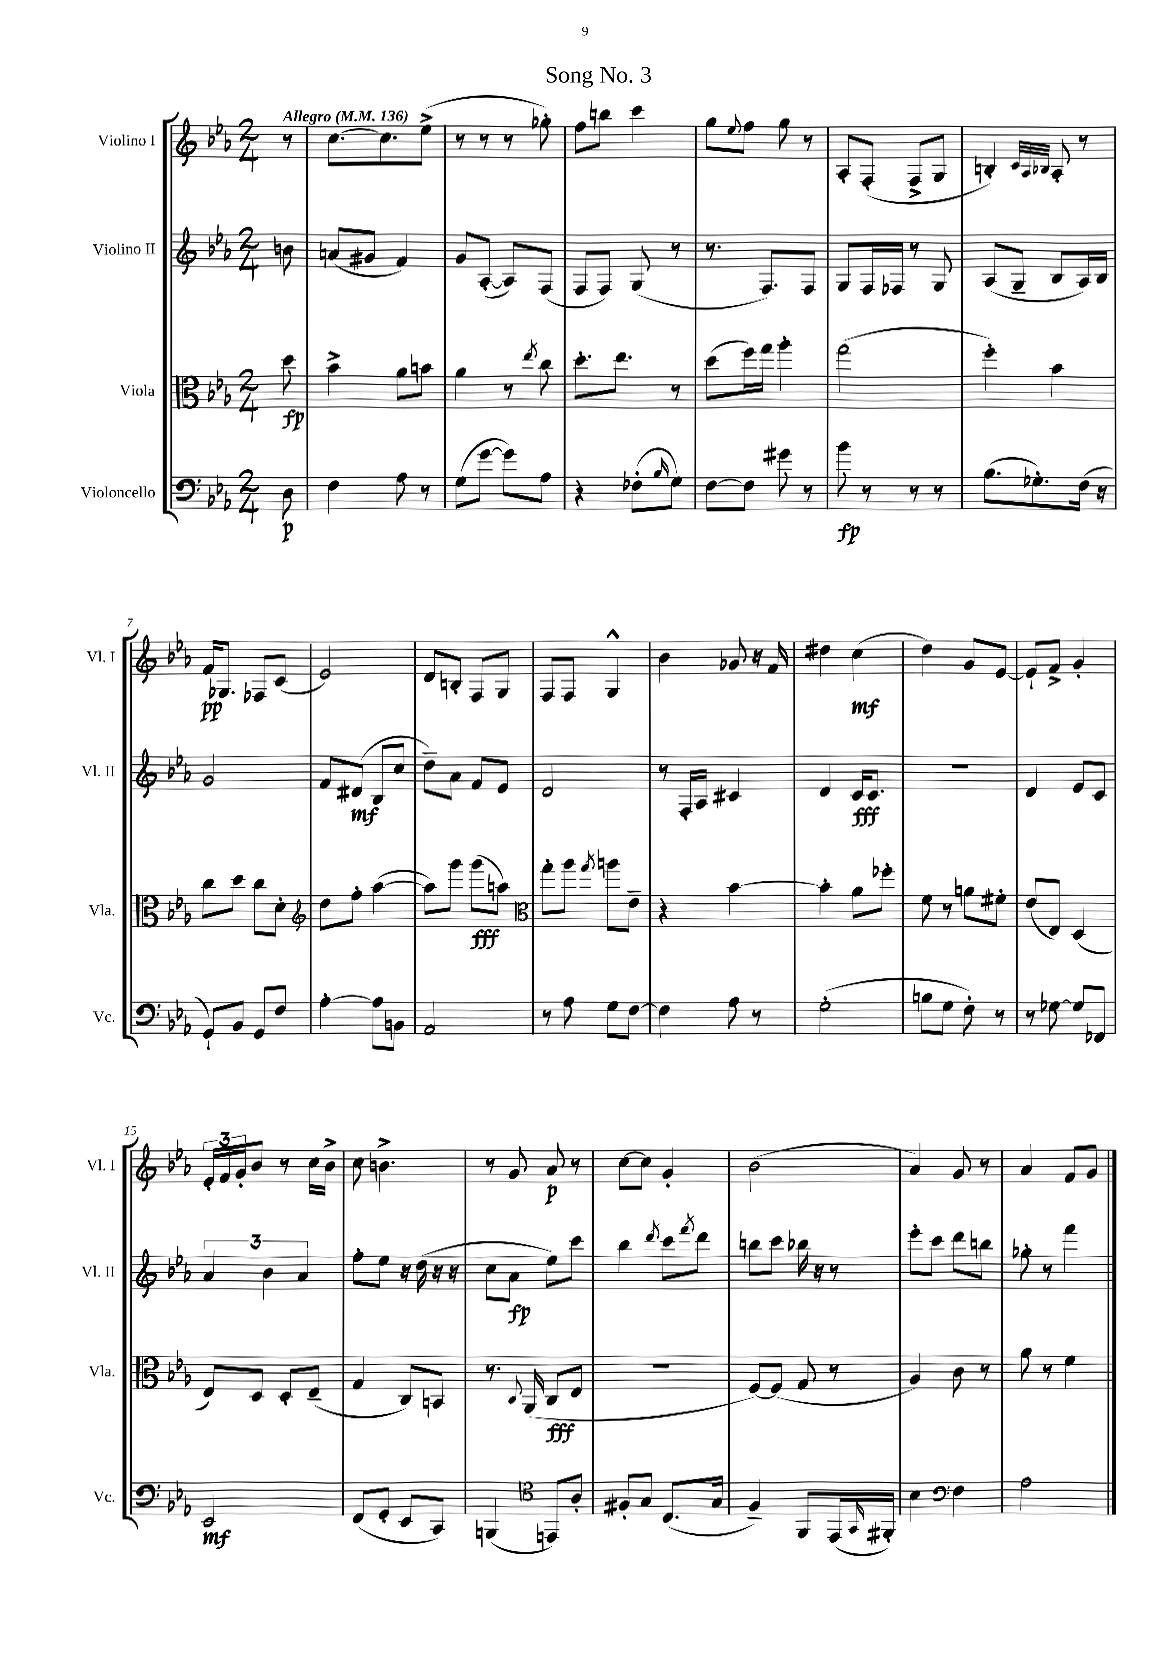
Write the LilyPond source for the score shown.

\header { title = "Song No. 3" }
<<
\new StaffGroup <<
\new Staff = "s0" \with { instrumentName = "Violino I" shortInstrumentName = "Vl. I" } {
    \clef treble \key ees \major \numericTimeSignature \time 2/4 \partial 8 \tempo "Allegro" 4 = 136
    r8 |
    c''8.~ c''8. ees''8->( |
    r8 r8 r8 ges''8-.) |
    f''8 b''8 c'''4 |
    g''8 \appoggiatura { ees''8 } f''8 g''8 r8 |
    aes8-. f8-.( f8-> g8 |
    b4-.) \grace { c'32 aes32 bes32 } aes8-. r8 |
    f'16\pp ges8. fes8 c'8( |
    ees'2) |
    d'8 b8-. f8 g8 |
    f8 f8 g4-^ |
    bes'4 ges'8 r16 f'16 |
    dis''4 c''4\mf( |
    d''4) g'8 ees'8~ |
    ees'8-! f'8-> g'4-. |
    \tuplet 3/2 { ees'16-. f'16 g'16-. } bes'8 r8 c''16 bes'16-> |
    c''8 b'4.-> |
    r8 g'8 aes'8\p r8 |
    c''8~ c''8 g'4-. |
    bes'2( |
    aes'4) g'8 r8 |
    aes'4 f'8 g'8 \bar "|." |
}
\new Staff = "s1" \with { instrumentName = "Violino II" shortInstrumentName = "Vl. II" } {
    \clef treble \key ees \major \numericTimeSignature \time 2/4 \partial 8
    b'8 |
    a'8( gis'8 f'4) |
    g'8 aes8~-.( aes8) f8( |
    f8 f8) g8( r8 |
    r8. f8.) f8 |
    g8 f16 fes16 r8 g8 |
    aes8( g8-- bes8 aes16) bes16 |
    g'2 |
    f'8 dis'8\mf( bes8 c''8 |
    d''8--) aes'8 f'8 ees'8 |
    d'2 |
    r8 f16-. aes16 cis'4 |
    d'4 c'16\fff c'8. |
    r2 |
    d'4 ees'8 c'8 |
    \tuplet 3/2 { aes'4 bes'4 aes'4 } |
    f''8-. ees''8 r16 d''16( r16 r16 |
    c''8 aes'8\fp ees''8) c'''8 |
    bes''4 \acciaccatura { d'''8 } c'''8 \acciaccatura { f'''8 } d'''8 |
    b''8 c'''8 bes''16 r16 r8 |
    ees'''8-. c'''8 d'''8 b''8 |
    ges''8-. r8 f'''4 \bar "|." |
}
\new Staff = "s2" \with { instrumentName = "Viola" shortInstrumentName = "Vla." } {
    \clef alto \key ees \major \numericTimeSignature \time 2/4 \partial 8
    d''8\fp |
    bes'4-> aes'8 b'8 |
    aes'4 r8 \acciaccatura { ees''8 } c''8 |
    d''8.-. ees''8. r8 |
    d''8( f''16) g''16 aes''4-. |
    g''2( |
    f''4-.) bes'4 |
    c''8 d''8 c''8 d'8-. |
    \clef treble d''8 f''8-. aes''4~( |
    aes''8) g'''8 g'''8\fff( a''8) |
    \clef alto g''8-. aes''8 \acciaccatura { g''8 } a''8 ees'8-- |
    r4 bes'4~ |
    bes'4-. aes'8 fes''8-. |
    f'8 r8 a'8 fis'8-. |
    ees'8( ees8) d4( |
    ees8) d8 d8-. ees8--( |
    g4 c8) b,8 |
    r8. \appoggiatura { c8 } aes,16( c8\fff ees8 |
    R2 |
    f8~) f8( g8 r8 |
    aes4) c'8 r8 |
    aes'8 r8 f'4 \bar "|." |
}
\new Staff = "s3" \with { instrumentName = "Violoncello" shortInstrumentName = "Vc." } {
    \clef bass \key ees \major \numericTimeSignature \time 2/4 \partial 8
    d8\p |
    f4 aes8 r8 |
    g8( g'8~ g'8) aes8 |
    r4 fes8-.( \grace { bes16 } g8) |
    f8~ f8 gis'8 r8 |
    bes'8\fp r8 r8 r8 |
    bes8.( ges8.-.) f16( r16 |
    g,8-!) bes,8 g,8 f8 |
    aes4~-. aes8 b,8 |
    aes,2 |
    r8 aes8 g8 f8~ |
    f4 aes8 r8 |
    g2-.( |
    b8 g8 f8-.) r8 |
    r8 ges8~ ges8 fes,8 |
    ees,2\mf |
    f,8( g,8-. ees,8 c,8) |
    b,,4( \clef tenor e,8) aes8-. |
    fis8-. g8 c8.( g16 |
    f4--) f,8 ees,16( \grace { g,16 } fis,16-.) |
    bes4 \clef bass f4 |
    aes2 \bar "|." |
}
>>
>>
